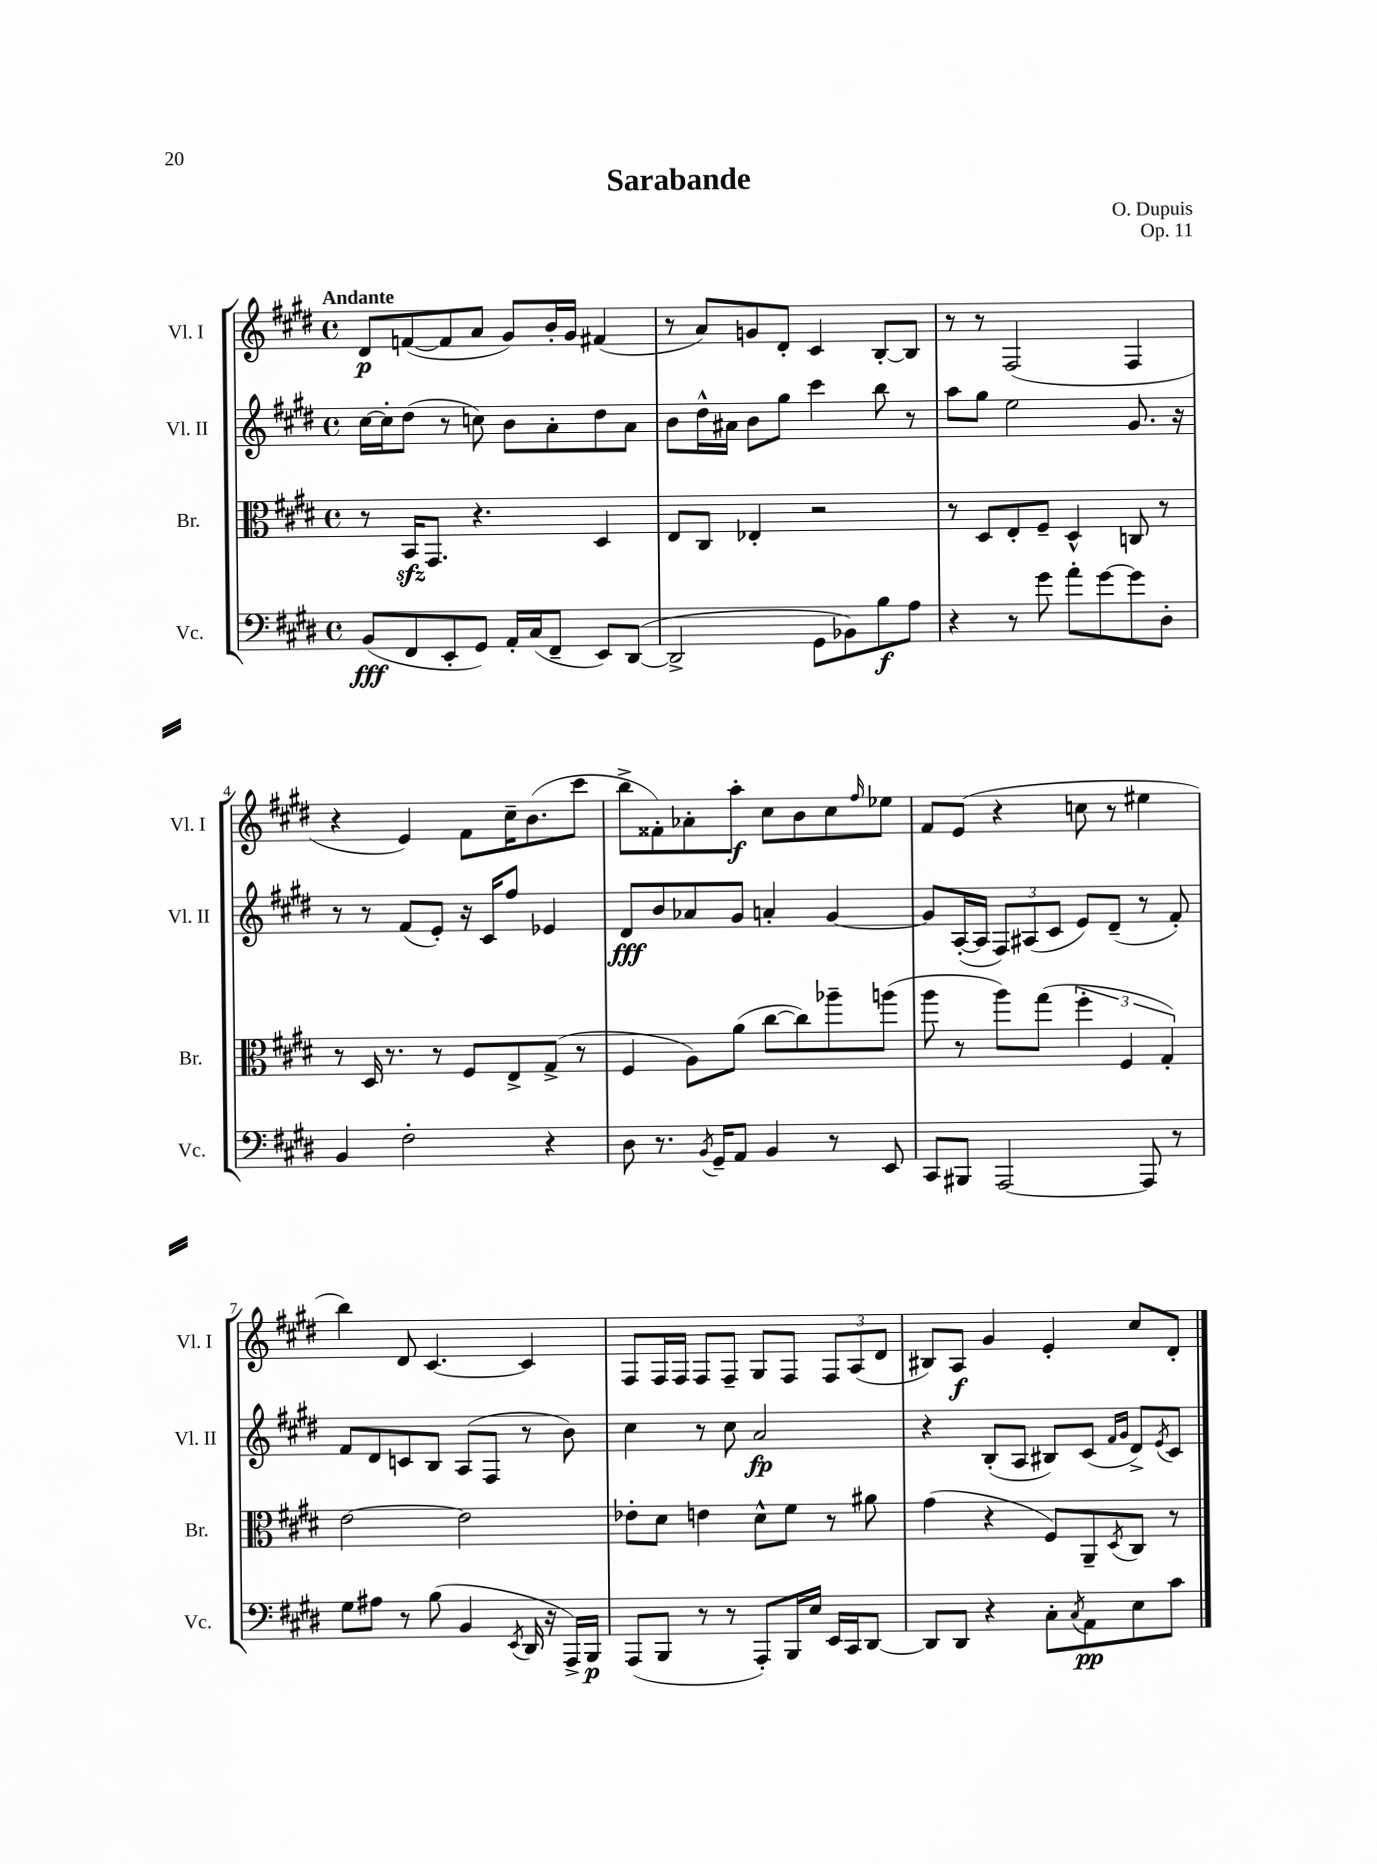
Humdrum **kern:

**kern	**dynam	**kern	**kern	**dynam	**kern	**dynam
*part4	*part4	*part3	*part2	*part2	*part1	*part1
*staff4	*staff4	*staff3	*staff2	*staff2	*staff1	*staff1
*I"Vc.	*	*I"Br.	*I"Vl. II	*	*I"Vl. I	*
*I'Vc.	*	*I'Br.	*I'Vl. II	*	*I'Vl. I	*
*clefF4	*	*clefC3	*clefG2	*	*clefG2	*
*k[f#c#g#d#]	*	*k[f#c#g#d#]	*k[f#c#g#d#]	*	*k[f#c#g#d#]	*
*M4/4	*	*M4/4	*M4/4	*	*M4/4	*
*met(c)	*	*met(c)	*met(c)	*	*met(c)	*
=1	=1	=1	=1	=1	=1	=1
!	!	!	!	!	!LO:TX:a:B:t=Andante	!
(8BB/L	fff	8r	[16cc#\LL	.	8d#/L	p
.	.	.	16cc#'\J]	.	.	.
8FF#/	.	16BBzz/KL	(8dd#\J	.	([8fn/	.
.	.	8.GG#/J	.	.	.	.
8EE'/	.	.	8r	.	8f/]	.
8GG#/J)	.	4.r	8ccn\)	.	8a/J	.
16AA'/LL	.	.	8b\L	.	8g#/L)	.
(16C#/J	.	.	.	.	.	.
8FF#~/J	.	.	8a'\	.	16b'/L	.
.	.	.	.	.	16g#/JJ	.
8EE/L)	.	4D#/	8dd#\	.	(4f#X/	.
([8DD#/J	.	.	8a\J	.	.	.
=2	=2	=2	=2	=2	=2	=2
2DD#^/]	.	8E/L	8b\L	.	8r	.
.	.	8C#/J	16dd#^^\L	.	8a/L)	.
.	.	.	16a#X\JJ	.	.	.
.	.	4E-X'/	8b\L	.	8gn/	.
.	.	.	8gg#\J	.	8d#'/J	.
8GG#\L	.	2r	4ccc#\	.	4c#/	.
8BB-X\)	.	.	.	.	.	.
8B\	f	.	8bb\	.	[8B'/L	.
8A\J	.	.	8r	.	8B/J]	.
=3	=3	=3	=3	=3	=3	=3
4r	.	8r	8aa\L	.	8r	.
.	.	8D#/L	8gg#\J	.	8r	.
8r	.	8E'/	2ee\	.	(2F#/	.
8g#\	.	8F#~/J	.	.	.	.
8a'\L	.	4D#^^/	.	.	.	.
[8g#\	.	.	.	.	.	.
8g#\]	.	8Cn/	8.g#/	.	4F#/	.
8D#'\J	.	8r	.	.	.	.
.	.	.	16r	.	.	.
!!LO:LB:g=z
=4	=4	=4	=4	=4	=4	=4
4BB/	.	8r	8r	.	4r	.
.	.	16D#/	8r	.	.	.
.	.	8.r	.	.	.	.
2F#'\	.	.	(8f#/L	.	4e/)	.
.	.	8r	8e'/J)	.	.	.
.	.	8F#/L	16r	.	8f#\L	.
.	.	.	16c#/KL	.	.	.
.	.	8E^/	8ff#/J	.	16cc#~\K	.
.	.	.	.	.	(8.b\	.
4r	.	(8G#^/J	4e-X/	.	.	.
.	.	8r	.	.	8ccc#\J	.
=5	=5	=5	=5	=5	=5	=5
8D#\	.	4F#/	8d#/L	fff	8bb^\L	.
8.r	.	.	8b/	.	8f##X'\)	.
.	.	8A\L)	8a-X/	.	8a-X'\	.
8qBB/	.	.	.	.	.	.
16GG#~/KL	.	.	.	.	.	.
8AA/J	.	(8a\J	8g#/J	.	8aa'\J	f
4BB/	.	[8cc#\L	4an'/	.	8cc#\L	.
.	.	8cc#\])	.	.	8b\	.
8r	.	8aa-X~\	[4g#/	.	8cc#\	.
.	.	.	.	.	16qqff#/	.
8EE/	.	(8aan\J	.	.	8ee-X\J	.
=6	=6	=6	=6	=6	=6	=6
8CC#/L	.	8aa\	8g#/L]	.	8f#/L	.
8BBB#X/J	.	8r	([16A'/L	.	(8e/J	.
.	.	.	16A/JJ]	.	.	.
[2AAA/	.	8aa\L)	12F#/L)	.	4r	.
.	.	.	(12A#X/	.	.	.
.	.	(8gg#\J	.	.	.	.
.	.	.	12c#/J	.	.	.
.	.	6ff#'\	8e/L)	.	8ccn\	.
.	.	.	(8d#~/J	.	8r	.
.	.	6F#/	.	.	.	.
8AAA/]	.	.	8r	.	4ee#X\	.
.	.	6G#'/)	.	.	.	.
8r	.	.	8f#'/)	.	.	.
!!LO:LB:g=z
=7	=7	=7	=7	=7	=7	=7
8G#\L	.	[2e\	8f#/L	.	4bb\)	.
8A#X\J	.	.	8d#/	.	.	.
8r	.	.	8cn/	.	8d#/	.
(8B\	.	.	8B/J	.	[4.c#/	.
4BB/	.	2e\]	(8A/L	.	.	.
.	.	.	8F#/J	.	.	.
8qEE/	.	.	.	.	.	.
16DD#/	.	.	8r	.	4c#/]	.
16r	.	.	.	.	.	.
16AAA^/LL)	.	.	8b\)	.	.	.
16BBB/JJ	p	.	.	.	.	.
=8	=8	=8	=8	=8	=8	=8
(8AAA/L	.	8e-X'\L	4cc#\	.	8F#/L	.
8BBB/J	.	8d#\J	.	.	16F#/L	.
.	.	.	.	.	16F#/JJ	.
8r	.	4en\	8r	.	8F#/L	.
8r	.	.	8cc#\	.	8F#~/J	.
8AAA'/L)	.	8d#^^\L	2a/	fp	8G#/L	.
16BBB/L	.	8f#\J	.	.	8F#/J	.
16E/JJ	.	.	.	.	.	.
16EE/LL	.	8r	.	.	12F#/L	.
16CC#/J	.	.	.	.	.	.
.	.	.	.	.	(12A/	.
[8DD#/J	.	8a#X\	.	.	.	.
.	.	.	.	.	12d#/J	.
=9	=9	=9	=9	=9	=9	=9
8DD#/L]	.	(4g#\	4r	.	8B#X/L)	.
8DD#/J	.	.	.	.	8A/J	f
4r	.	4r	(8B'/L	.	4g#/	.
.	.	.	8A/J	.	.	.
8C#'\L	.	8F#/L)	8B#X/L)	.	4e'/	.
8qC#/	.	.	.	.	.	.
8AA\	pp	8AA~/	(8c#/J	.	.	.
.	.	.	16qqf#/LL	.	.	.
.	.	8qD#/	16qqg#/JJ	.	.	.
8E\	.	8C#/J	8d#^/L)	.	8cc#/L	.
.	.	.	8qe/	.	.	.
8c#\J	.	8r	8c#/J	.	8d#'/J	.
==	==	==	==	==	==	==
*-	*-	*-	*-	*-	*-	*-
